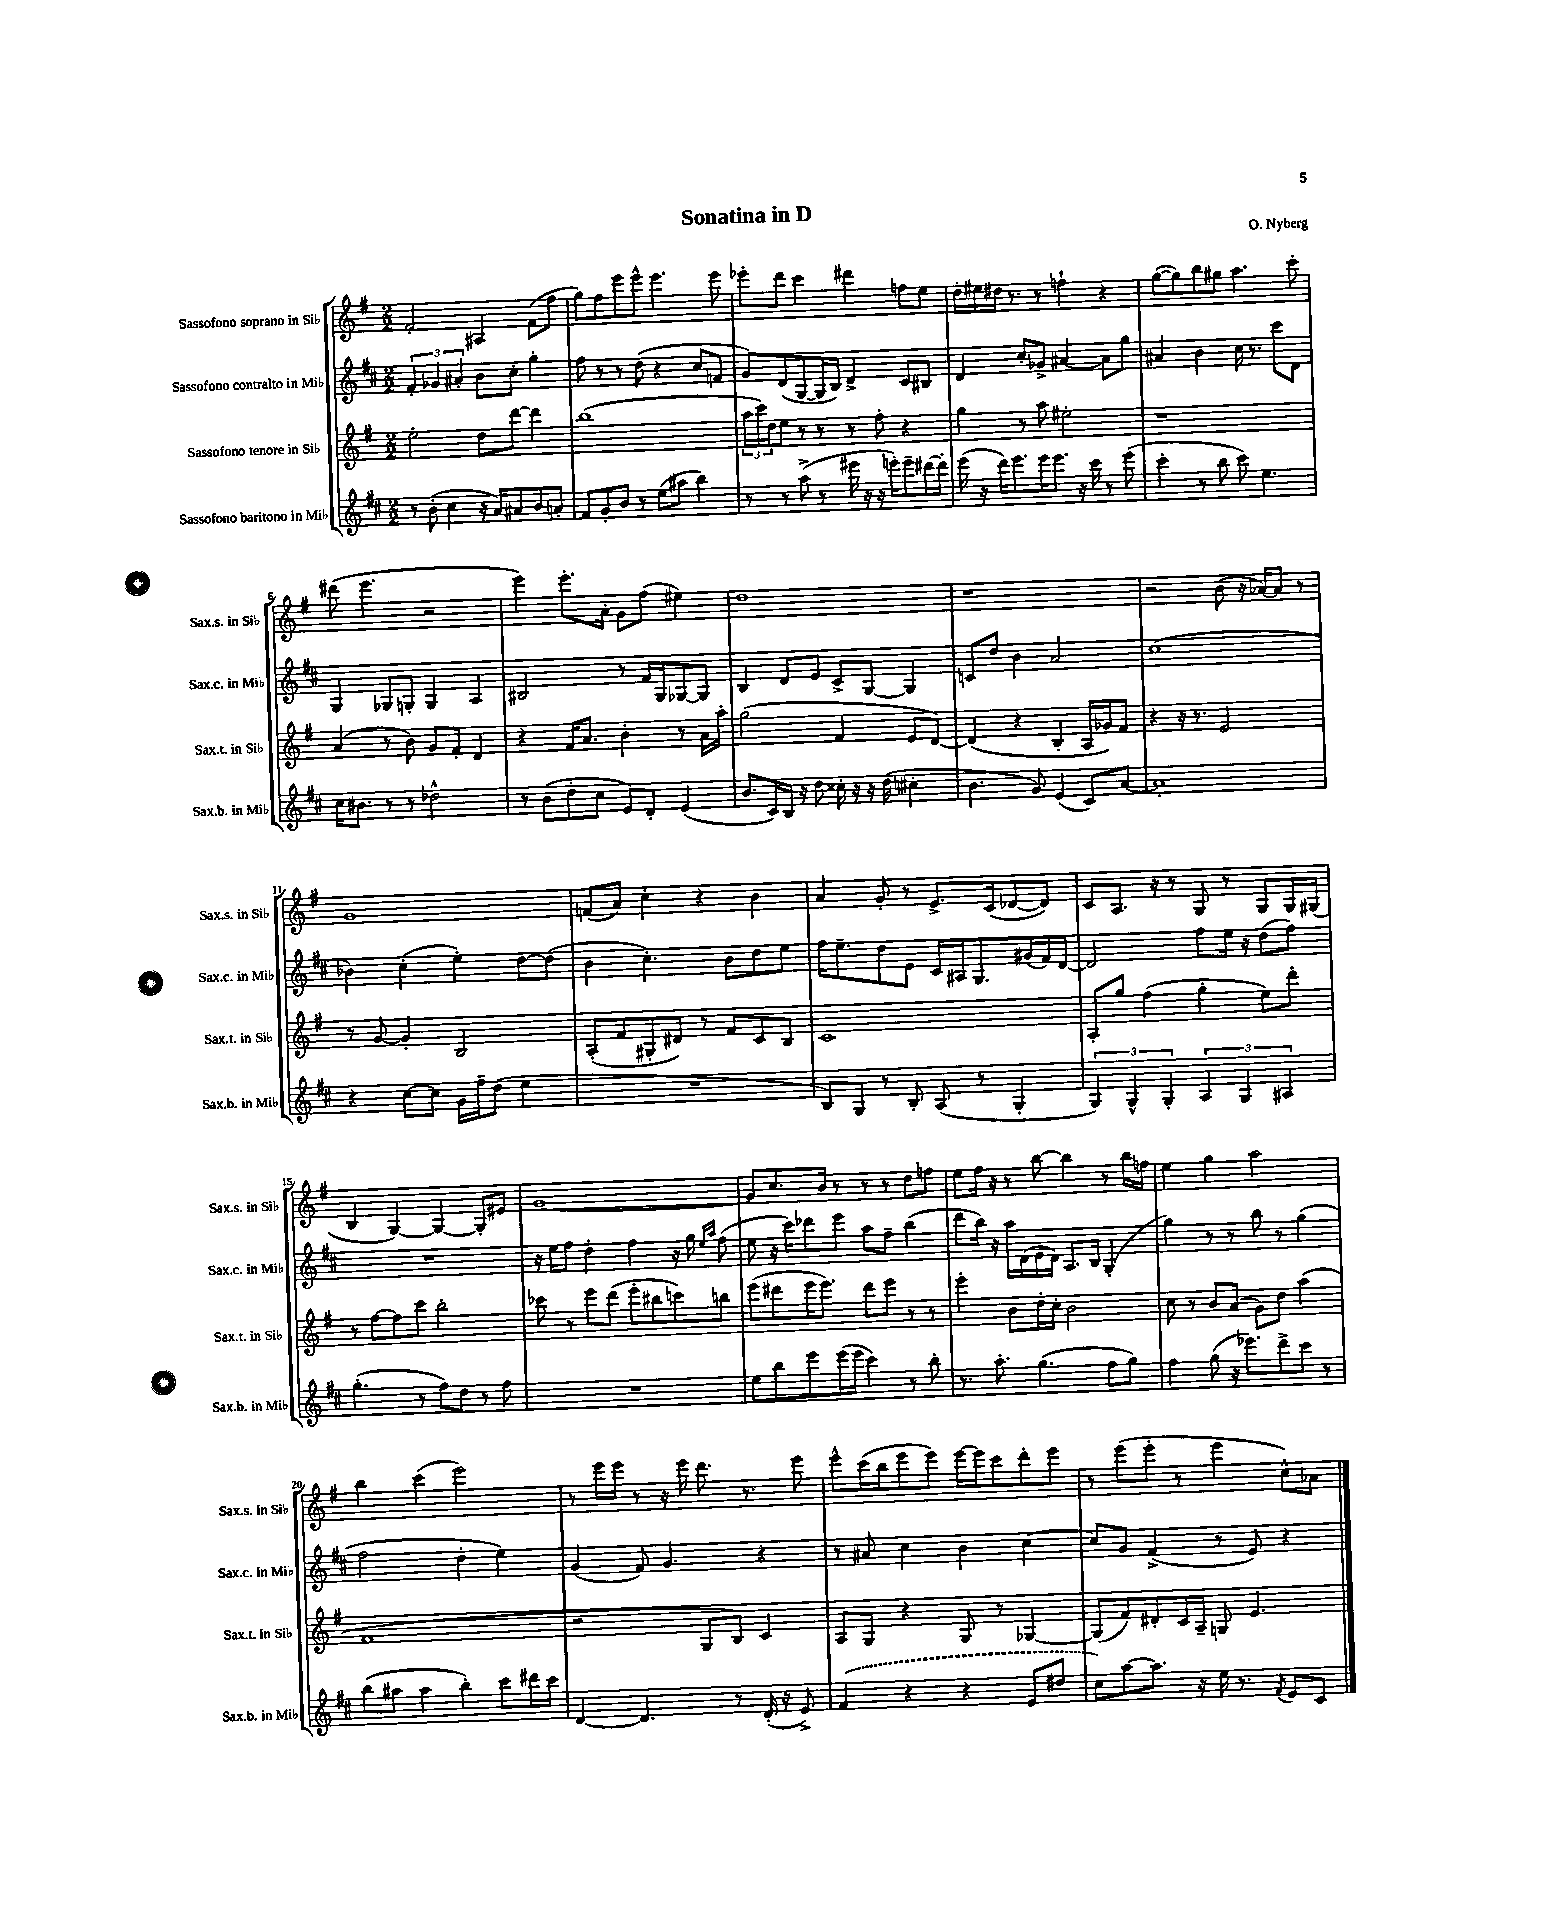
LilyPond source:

\header { title = "Sonatina in D" composer = "O. Nyberg" }
<<
\new StaffGroup <<
\new Staff = "s0" \with { instrumentName = "Sassofono soprano in Sib" shortInstrumentName = "Sax.s. in Sib" } {
    \clef treble \key g \major \numericTimeSignature \time 2/2
    fis'2-. ais4 fis'8( fis''8 |
    g''8) fis''8 e'''8 e'''8-^ e'''4. e'''8 |
    ees'''8-. d'''8 c'''4 dis'''4 f''8 e''8 |
    d''16-. eis''16 dis''16 r8. r8 f''4-! r4 |
    g''8~( g''8) b''8 gis''8 a''4. c'''8-. |
    dis'''8( e'''4. r2 |
    e'''4) e'''8.-. a'16-. g'8 fis''8( eis''4) |
    d''1 |
    r1 |
    r2 b'8( r16 aes'16~) aes'8 r8 |
    g'1 |
    f'8( a'8) c''4-. r4 b'4 |
    a'4 g'8-. r8 e'8.-> c'16( des'8~ des'8) |
    c'8 a8. r16 r8 g8 r8 g8 g16 gis16( |
    b4 g4~) g4~ g8-. eis'8 |
    g'1~ |
    g'8 c''8. b'16 r8 r8 r8 d''8 f''8 |
    e''8 fis''16 r16 r8 b''8~ b''4 r8 b''16 f''16 |
    e''4 g''4 a''2 |
    b''4 c'''4( e'''2) |
    r8 e'''16 e'''16 r8 r16 e'''16 d'''8. r8. e'''8 |
    e'''8-^ c'''16( b''16 e'''8 e'''8) e'''16~ e'''16 c'''8 d'''8-. e'''8 |
    r8 e'''8( e'''8-. r8 e'''4 c''8-^) aes'8 \bar "|." |
}
\new Staff = "s1" \with { instrumentName = "Sassofono contralto in Mib" shortInstrumentName = "Sax.c. in Mib" } {
    \clef treble \key d \major \numericTimeSignature \time 2/2
    \tuplet 3/2 { fis'4-. ges'4 ais'4-. } b'8 cis''8-. g''4-. |
    fis''8 r8 r8 d''8( r4 cis''8 f'8 |
    g'8) d'8( g8~ g16 b16) d'4-> cis'8 bis8 |
    d'4 cis''8-. ges'8-> ais'4~ ais'8 g''8 |
    ais'4 b'4 cis''16 r8. cis'''8 d'8 |
    g4 ges8 g8-. g4 a4 |
    bis2 r8 fis'16 g16 ges8~ ges8 |
    b4 d'8 e'8 cis'8-> g8~ g4 |
    c'8 d''8 b'4 a'2 |
    cis''1( |
    bes'4) cis''4-.( e''4-.) d''8~ d''8( |
    b'4 cis''4.-.) b'8 d''8 e''8 |
    fis''16 e''8.-- d''8 e'8 cis'16 ais16 g8. gis'16( fis'16) d'16~ |
    d'2 fis''8 e''16 r16 d''8( fis''8) |
    R1 |
    r16 e''16 fis''8 d''4-. fis''4 r16 g''16 \grace { e''16 a''16 } fis''8( |
    e''8 r16 cis'''16) des'''8 e'''8 a''8 fis''8-- b''4( |
    d'''8 b''16) r16 a''16 d'16( e'16 d'16) a8. b16 g4-.( |
    g''4) r8 r8 b''8 r8 g''4( |
    fis''2 d''4-. e''4) |
    g'4( fis'8) g'4. r4 |
    r8 ais'8 cis''4 b'4 cis''4~ |
    cis''8 g'8 fis'4->( r8 e'8) r4 \bar "|." |
}
\new Staff = "s2" \with { instrumentName = "Sassofono tenore in Sib" shortInstrumentName = "Sax.t. in Sib" } {
    \clef treble \key g \major \numericTimeSignature \time 2/2
    e''2-. d''8 d'''8~ d'''4 |
    b''1( |
    \tuplet 3/2 { a''16 c'''16) d''16 } e''8 r8 r8 r8 fis''8-. r4 |
    g''4 r8 a''8 eis''2-. |
    r1 |
    a'4( r8 b'8) g'8 fis'8-. d'4 |
    r4 fis'16 a'8. b'4-. r8 a'16 a''16-. |
    g''2( fis'4 e'8 d'8~) |
    d'4( r4 b4-. a16 ges'16) fis'8 |
    r4 r16 r8. e'2 |
    r8 g'8~ g'4-. b2 |
    a8-.( fis'8 gis8-. dis'8) r8 fis'8 c'8 b8 |
    c'1 |
    a8-. g''8 fis''4( g''4-. e''8) d'''8-. |
    r8 fis''8~ fis''8 c'''8 b''2-. |
    ces'''8 r8 e'''8 d'''8( e'''8-. bis''8 c'''8) b''8 |
    e'''8( dis'''8 e'''16 e'''8.) dis'''8 e'''8 r8 r8 |
    e'''4-. b'8 d''16-. c''16-. b'2 |
    c''8 r8 b'8 a'8( g'8) d''8 a''4( |
    fis'1 |
    r2 g8 b8) c'4 |
    a8 g8 r4 g8 r8 ges4~ |
    ges8( fis'8) dis'8-. c'16 a16-- g8 e'4. \bar "|." |
}
\new Staff = "s3" \with { instrumentName = "Sassofono baritono in Mib" shortInstrumentName = "Sax.b. in Mib" } {
    \clef treble \key d \major \numericTimeSignature \time 2/2
    r8 b'8-.( cis''4 r16 a'16) ais'8 b'8 a'8-. |
    fis'8 g'8-. b'8 r8 e''8( ais''8 b''4) |
    r8 r8 a''8->( r8 eis'''16 r16 r16 e'''16-.) e'''8-- dis'''16~ dis'''16-. |
    e'''16( r16 d'''16) e'''8. e'''16 e'''8. r16 cis'''16 r8 e'''8( |
    cis'''4-. r8 b''8 cis'''8) e''4. |
    cis''16 bis'8. r8 r8 des''2-^ |
    r8 b'8( d''8-. cis''8 e'8) d'8-. e'4( |
    b'8. cis'16) b16 r16 d''8 cisis''16-. r16 r16 d''16( cis''4-. |
    b'4. g'8) e'4( cis'8) a'8~ |
    a'1-. |
    r4 cis''8~ cis''8 g'16 fis''16-- d''8( e''4 |
    R1 |
    b8) g8 r8 b8-. a8( r8 g4-. |
    \tuplet 3/2 { g4) g4-^ g4-. } \tuplet 3/2 { a4 g4 ais4 } |
    g''4.-.( r8 fis''8) d''8 r8 fis''8 |
    R1 |
    e''8 b''8 e'''8 e'''16( e'''16 cis'''4) r8 b''8-. |
    r8. a''8.-. g''4.( fis''8 g''8) |
    fis''4 g''8( r16 ees'''8.) d'''8-> cis'''8 r8 |
    b''8( ais''8 ais''4 b''4-.) cis'''8 dis'''16 cis'''16 |
    d'4~ d'4. r8 d'16-.( r16 e'8->) |
    \once \slurDashed fis'4( r4 r4 e'8 dis''8 |
    cis''8) a''8~ a''8. r16 e''16 r8. \acciaccatura { fis'8 } e'8 cis'8 \bar "|." |
}
>>
>>
